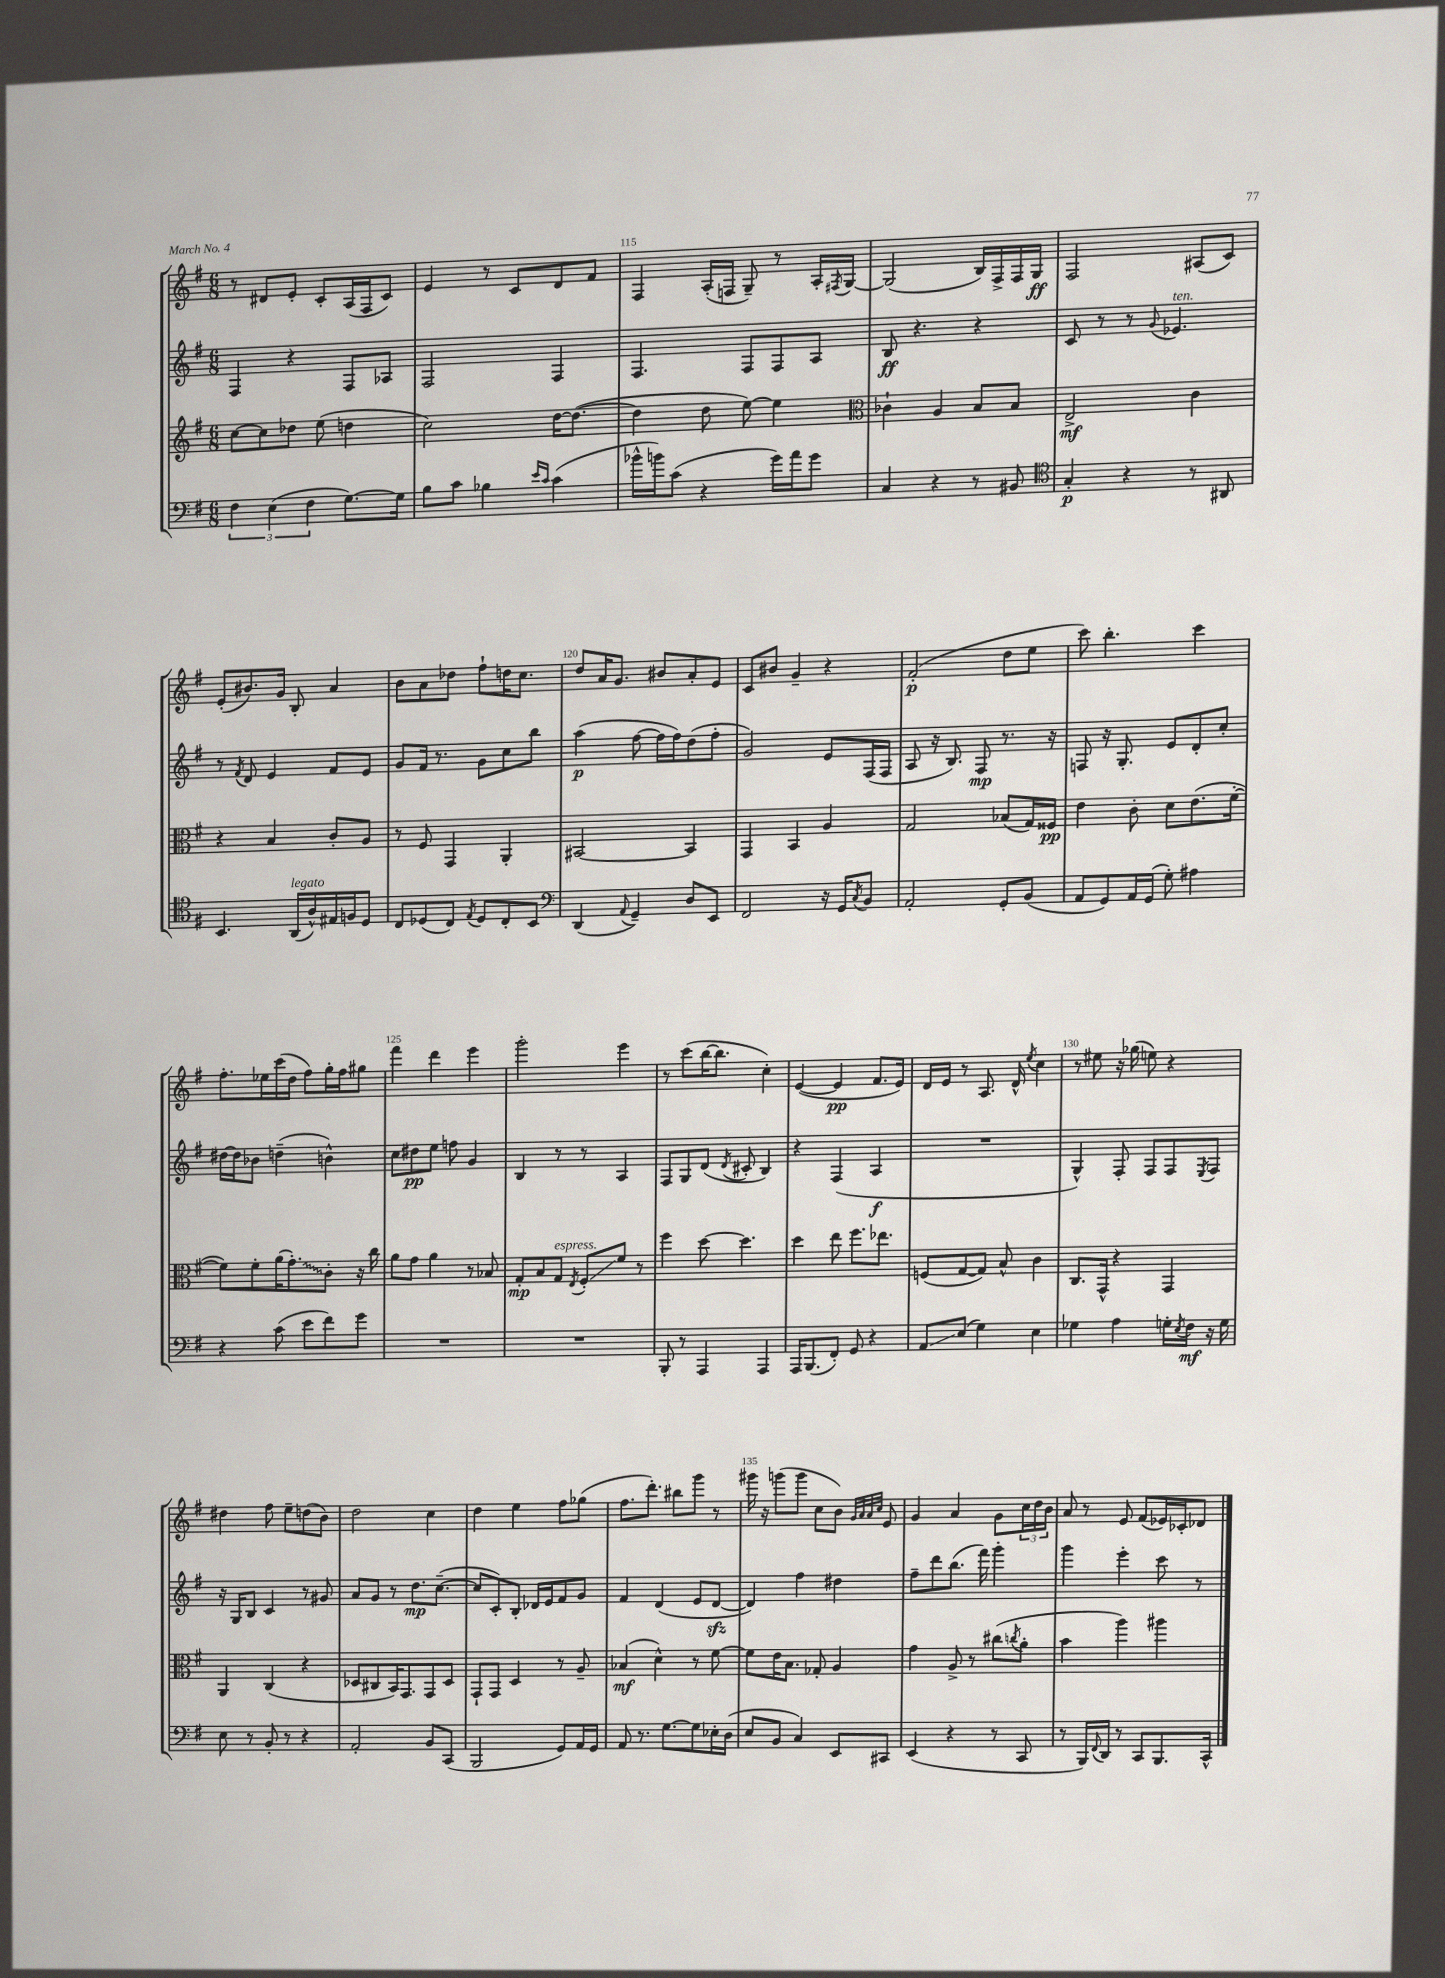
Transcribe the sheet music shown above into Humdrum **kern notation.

**kern	**kern	**kern	**kern
*staff4	*staff3	*staff2	*staff1
*clefF4	*clefG2	*clefG2	*clefG2
*k[f#]	*k[f#]	*k[f#]	*k[f#]
*M6/8	*M6/8	*M6/8	*M6/8
6F#	[8cc	4F#	8r
.	8cc]	.	8d#
(6E	.	.	.
.	8dd-	4r	8e'
6F#	.	.	.
.	(8ee	.	8c'
[8.G)	4dd	8F#	(16A
.	.	.	16F#
.	.	8A-	8c)
16G]	.	.	.
=	=	=	=
8B	2cc)	2F#	4e
8c	.	.	.
4B-	.	.	8r
.	.	.	8c
16qqe	.	.	.
16qqc	.	.	.
(4c	[16dd	4F#	8d
.	(8.dd_	.	.
.	.	.	8f#
=	=	=	=
16b-^^	4dd]	4.F#	4F#
16b)	.	.	.
(8c	.	.	.
4r	8dd	.	(16A'
.	.	.	16F
.	[8ee)	8F#	8G~)
16g)	4ee]	8F#	8r
16a	.	.	.
8g	.	8A	16A'
.	.	.	8qF#
.	.	.	[16G
=	=	=	=
*	*clefC3	*	*
4C	4c-`	8B	(2G]
.	.	4.r	.
4r	4A	.	.
8r	8B	4r	16B)
.	.	.	16F#^
8BB#	8B	.	16F#
.	.	.	16G
=	=	=	=
*clefC4	*	*	*
4G'	2E^	8c	2F#
.	.	8r	.
4r	.	8r	.
.	.	8qqg	.
.	.	4.e-	.
8r	4c	.	(8A#
8AA#	.	.	8c)
=	=	=	=
4.BB	4r	8r	(8e'
.	.	8qf#	.
.	.	8d	8.b#)
.	4B	4e	.
.	.	.	16g
(16AA	.	.	8B'
16A^^)	.	.	.
16E#	8c'	8f#	4a
16F	.	.	.
8D	8A	8e	.
=	=	=	=
8C	8r	8g	8b
(8D-	8F#	16f#	8a
.	.	8.r	.
8C)	4GG	.	8dd-
8qE	.	.	.
8D-	.	8g	8ff#`
8C'	4AA'	8cc	16dd
.	.	.	8.cc
8BB	.	8bb	.
=	=	=	=
*clefF4	*	*	*
(4DD	[2BB#	(4aa	8dd
.	.	.	16a
.	.	.	8.g
8qqAA	.	.	.
4GG~)	.	[8ff#	.
.	.	16ff#]	8b#
.	.	16ff#)	.
8D	4BB#]	(8dd	8a'
8EE	.	8ff#'	8e
=	=	=	=
2FF#	4GG	2g)	8c
.	.	.	8b#
.	4BB	.	4g~
16r	4A	8e	4r
16GG	.	.	.
8qC	.	.	.
8BB	.	(16F#	.
.	.	16F#	.
=	=	=	=
2AA'	2G	8A	(2f#'
.	.	16r	.
.	.	8.B)	.
.	.	8F#	.
8GG'	(8B-	8.r	8dd
(8BB	16G)	.	8ee
.	16F##	16r	.
=	=	=	=
8AA	4e	8F	8ccc)
8GG)	.	16r	4.bb'
.	.	8.G'	.
16AA	8c'	.	.
(16GG	.	.	.
8G')	8d	8e	.
4A#	(8.e	8d'	4ccc
.	.	8cc'	.
.	[16f#'	.	.
=	=	=	=
4r	8f#])	[16dd#	8.ff#'
.	.	16dd#]	.
.	8f#'	8b-	.
.	.	.	16ee-
(8c	(16a	(4dd~	(16ccc
.	8.g')	.	16dd
8e	.	.	8ff#)
8f#)	8c'	4b^^)	16gg'
.	.	.	16ff#
8g	16r	.	8gg#
.	16cc	.	.
=	=	=	=
2.r	8a	8cc	4fff#
.	8g	8dd#	.
.	4a	8ee	4ddd
.	.	8ff	.
.	8r	4g	4eee
.	8B-	.	.
=	=	=	=
2.r	8G'	4B	2ggg'
.	8B	.	.
.	8G	8r	.
.	8qE	.	.
.	8F#'	8r	.
.	8f#	4A	4eee
.	8r	.	.
=	=	=	=
8BBB'	4ff#	8F#	8r
8r	.	8G	(8ccc
4AAA	[8dd	(8d	[16bb
.	.	.	8.bb]
.	.	8qd	.
.	4.dd]	8c#'	.
4AAA	.	4B)	4cc')
=	=	=	=
16AAA	4dd	4r	([4e
(8.BBB	.	.	.
8FF#')	8ee	(4F#	4e]
8GG	8.ff#	.	.
4r	.	4A	8.f#
.	8.ee-	.	.
.	.	.	16e)
=	=	=	=
8AA	(8F	2.r	16d
.	.	.	16e
(8E	[8G	.	8r
4G)	8G])	.	8.A
.	8B^^	.	.
.	.	.	16d^^
.	.	.	8qee
4E	4c	.	4cc
=	=	=	=
4G-	8.C	4G^^)	8r
.	.	.	8ee#
.	16GG^^	.	.
4A	4r	8F#'	16r
.	.	.	(16gg-
.	.	8F#	8ee)
16G'	4GG	8F#	4r
8qE	.	.	.
16F#	.	.	.
.	.	8qE	.
16r	.	8F#	.
16G	.	.	.
=	=	=	=
8E	4AA	16r	4dd#
.	.	16G	.
8r	.	8B	.
8BB'	(4C	4c	8ff#
8r	.	.	8ee~
4r	4r	8r	(8dd
.	.	8g#	8b)
=	=	=	=
2AA'	8D-	8a	2dd
.	8C#	8g	.
.	16BB)	8r	.
.	8.GG	.	.
.	.	8.dd	.
8BB	8GG	.	4cc
.	.	([8.cc~	.
(8CC	8D-	.	.
=	=	=	=
2BBB	8GG`	8cc]	4dd
.	8GG	8c')	.
.	4D	8B'	4ee
.	.	16d-	.
.	.	16e	.
8GG)	8r	8f#	8ff#
16AA	8A~	8g	(8gg-
16GG	.	.	.
=	=	=	=
8AA	(4B-	4f#	8.ff#
8.r	.	.	.
.	.	.	8.ddd')
.	4d^^)	(4d	.
[8.G	.	.	.
.	.	.	8bb#
8G]	8r	8e	8ggg
16E-'	[8f#	[8d	8r
(16D	.	.	.
=	=	=	=
8E	8f#]	4d])	16ggg#
.	.	.	16r
8BB	16e	.	(8ggg
.	8.B	.	.
4C)	.	4ff#	8ggg
.	8G-'	.	8cc
8EE	4A	4dd#	8b)
.	.	.	32qqg
.	.	.	32qqa
.	.	.	32qqa
.	.	.	32qqcc
8CC#	.	.	8e
=	=	=	=
(4EE	4g	8ff#~	4g
.	.	8ddd	.
4r	8A^	(8.bb	4a
.	8r	.	.
.	.	16fff#)	.
8r	(8cc#	4ggg'	8g
.	8qcc	.	.
8CC	8a'	.	24cc
.	.	.	24dd
.	.	.	24b
=	=	=	=
8r	4b	4ggg	8a
16BBB)	.	.	8r
8qqFF#	.	.	.
16DD	.	.	.
8r	4aa)	4eee'	8e
8CC	.	.	(8f#
8.BBB	4aa#	8ccc	16e-)
.	.	.	16c-'
.	.	8r	8d-
16CC^^	.	.	.
==	==	==	==
*-	*-	*-	*-
